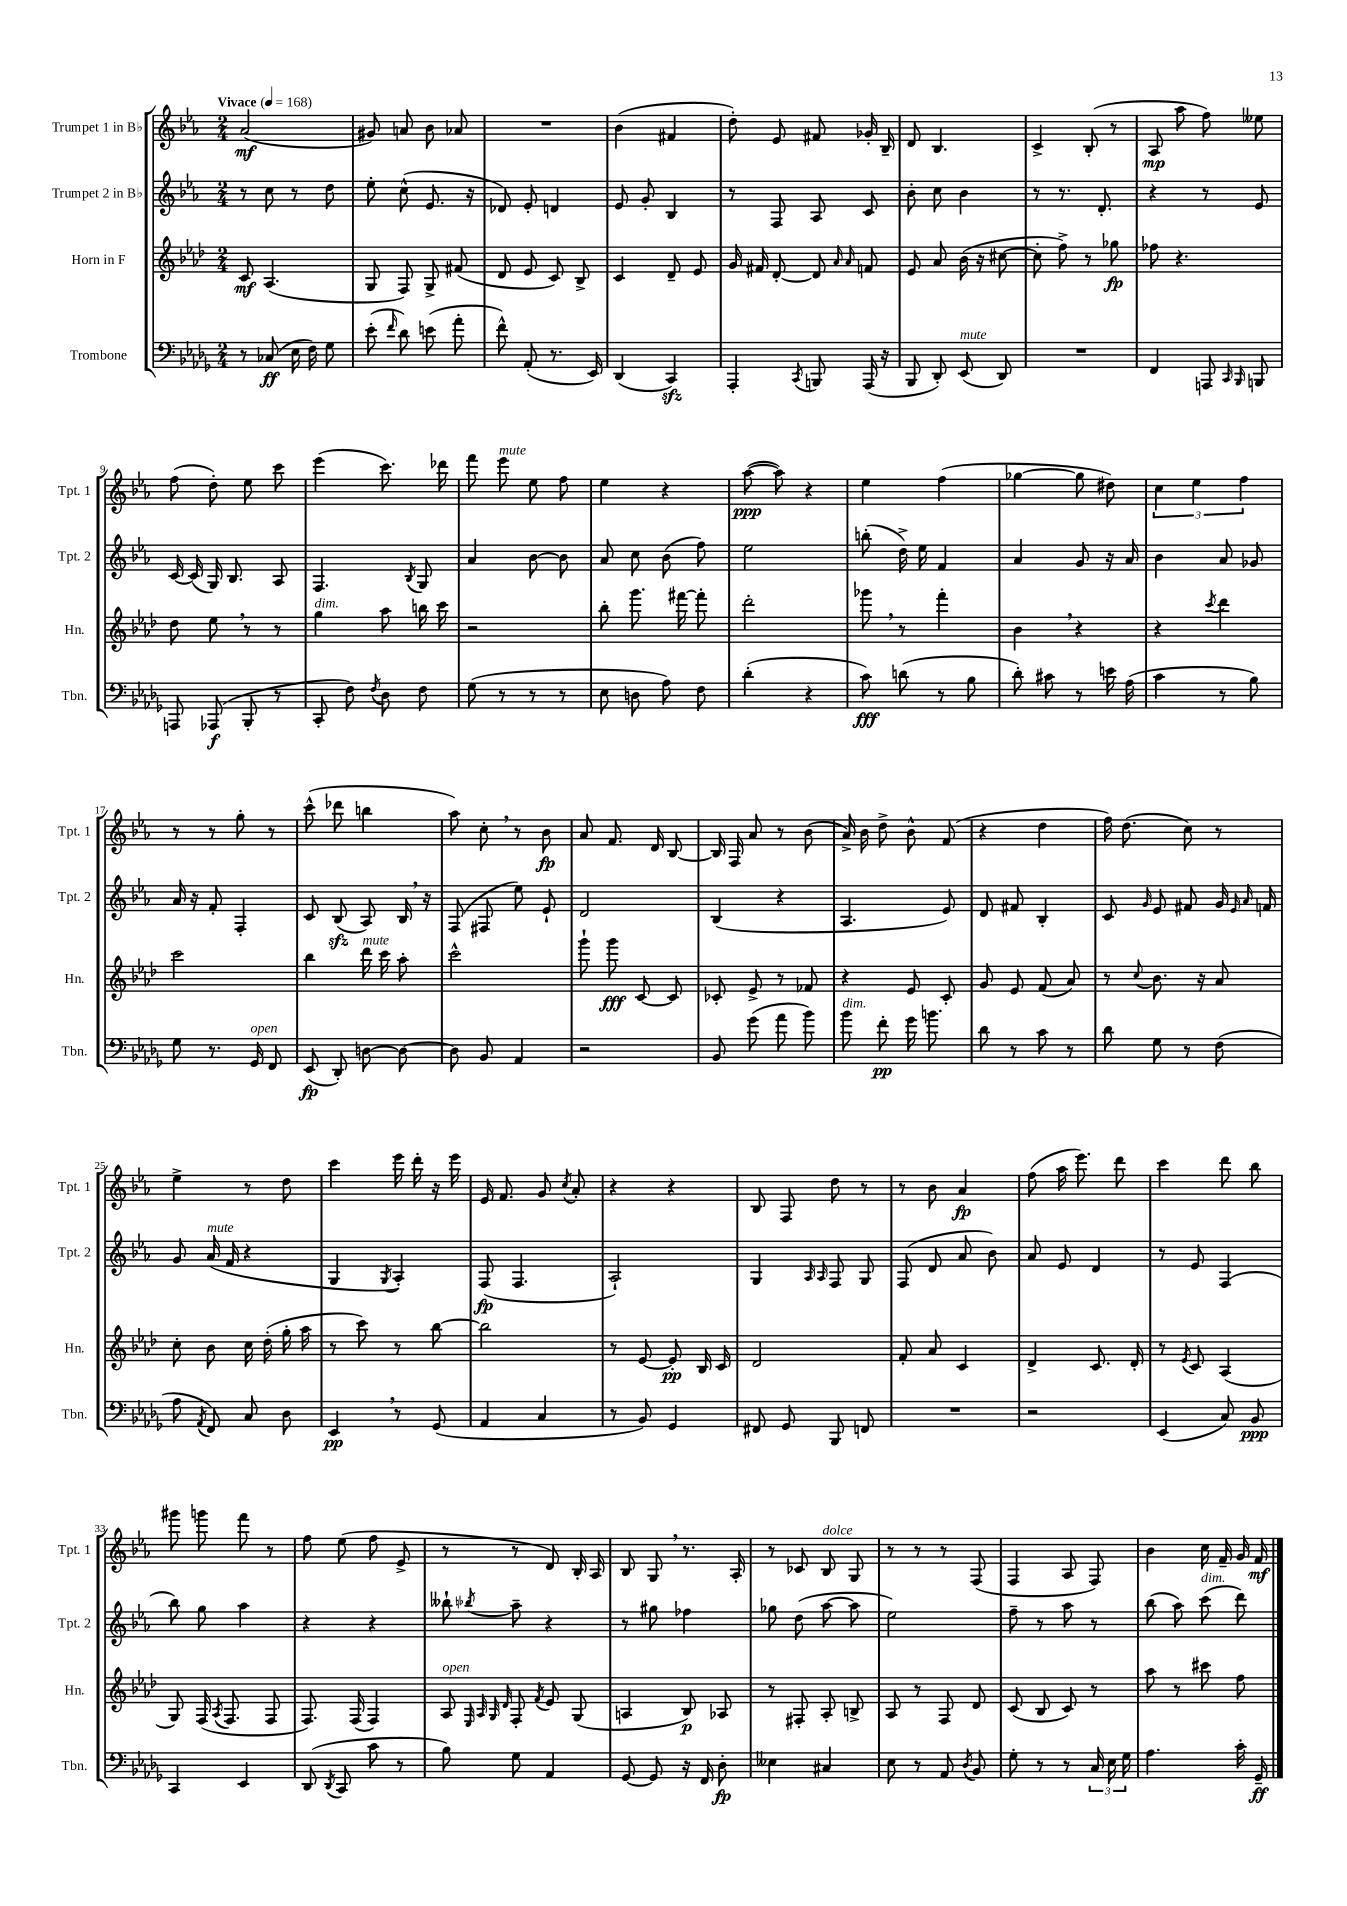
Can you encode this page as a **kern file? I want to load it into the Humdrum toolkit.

**kern	**kern	**kern	**kern
*staff4	*staff3	*staff2	*staff1
*clefF4	*clefG2	*clefG2	*clefG2
*k[b-e-a-d-g-]	*k[b-e-a-d-]	*k[b-e-a-]	*k[b-e-a-]
*M2/4	*M2/4	*M2/4	*M2/4
*MM168	*MM168	*MM168	*MM168
8r	8c	8r	(2a-
(8C-	(4.A-	8cc	.
16E-	.	8r	.
16F)	.	.	.
8G-	.	8dd	.
=	=	=	=
(8e-'	8G	8ee-'	8g#)
16qqf	.	.	.
8d-)	8F)	(8cc^^	8a
(8e	8G^	8.e-	8b-
8a-'	(8f#	.	8a-
.	.	16r	.
=	=	=	=
8f^^)	8d-	8d-)	2r
(8AA-'	8e-	8e-'	.
8.r	8c)	4d	.
.	8B-^	.	.
16EE-)	.	.	.
=	=	=	=
(4DD-	4c	8e-	(4b-
.	.	8g'	.
4CC)	8d-~	4B-	4f#
.	8e-	.	.
=	=	=	=
4AAA-'	16g	8r	8dd')
.	16f#	.	.
.	[8d-'	8F	8e-
8qCC	.	.	.
8BBB	8d-]	8A-	8f#
.	16qqa-	.	.
.	16qqa-	.	.
(16AAA-	8f	8c	16g-'
16r	.	.	16B-~
=	=	=	=
8BBB-	8e-	8b-'	8d
8DD-')	8a-	8cc	4.B-
(8EE-	(16b-	4b-	.
.	16r	.	.
8DD-)	[8cc#	.	.
=	=	=	=
2r	8cc#']	8r	4c^
.	8ff^)	8.r	.
.	8r	.	(8B-'
.	.	8.d'	.
.	8gg-	.	8r
=	=	=	=
4FF	8ff-	4r	8A-
.	4.r	.	8aa-
8AAA	.	8r	8ff)
16qqCC	.	.	.
16qqBBB-	.	.	.
8BBB	.	8e-	8ee--
=	=	=	=
8AAA	8dd-	[16c	(8ff
.	.	(16c]	.
(8AAA-	8ee-	16G)	8dd')
.	.	8.B-	.
8BBB-'	8r	.	8ee-
8r	8r	8A-	8ccc
=	=	=	=
8CC'	4gg	4.F	(4eee-
8F)	.	.	.
8qF	.	.	.
8D-	8aa-	.	8.ccc)
.	.	8qB-	.
8F	16bb	8G	.
.	16ccc	.	16ddd-
=	=	=	=
(8G-	2r	4a-	8fff
8r	.	.	8eee-
8r	.	[8b-	8ee-
8r	.	8b-]	8ff
=	=	=	=
8E-	8bb-'	8a-	4ee-
8D	8.ggg	8cc	.
8A-)	.	(8b-	4r
.	[16fff#	.	.
8F	8fff#']	8ff)	.
=	=	=	=
(4d-'	2ddd-'	2ee-	([8aa-
.	.	.	8aa-])
4r	.	.	4r
=	=	=	=
8c)	8ggg-	(8bb'	4ee-
(8d	8r	16dd^)	.
.	.	16ee-	.
8r	4fff'	4f	(4ff
8B-	.	.	.
=	=	=	=
8d-')	4b-	4a-	[4gg-
8c#	.	.	.
8r	4r	8g	8gg-]
16e	.	16r	8dd#)
(16A-	.	16a-	.
=	=	=	=
4c	4r	4b-	6cc
.	.	.	6ee-
.	8qccc	.	.
8r	4ddd-	8a-	.
.	.	.	6ff
8B-)	.	8g-	.
=	=	=	=
8G-	2ccc	16a-	8r
.	.	16r	.
8.r	.	8f'	8r
.	.	4F'	8gg'
16GG-	.	.	.
8FF	.	.	8r
=	=	=	=
(8EE-	4bb-	8c	(8ccc^^
8DD-')	.	(8B-	8ddd-
[8D	16ddd-	8A-)	4bb
.	16ccc	.	.
8D_	8aa-'	16B-	.
.	.	16r	.
=	=	=	=
8D]	2ccc^^	(8F	8aa-)
8BB-	.	8F#	8cc'
4AA-	.	8ee-)	8r
.	.	8e-`	8b-
=	=	=	=
2r	8ggg`	2d	8a-
.	8ggg	.	8.f
.	[8c	.	.
.	.	.	16d
.	8c]	.	[8B-
=	=	=	=
8BB-	8c-'	(4B-	16B-]
.	.	.	16F
(8g-	8e-^	.	8a-
8a-	8r	4r	8r
8b-)	8f-	.	(8b-
=	=	=	=
8b-	4r	4.A-	16a-^)
.	.	.	16b-
8f'	.	.	8dd^
16g-	8e-	.	8b-^^
8.b	.	.	.
.	8c'	8e-)	(8f
=	=	=	=
8d-	8g	8d	4r
8r	8e-	8f#	.
8c	(8f	4B-'	4dd
8r	8a-)	.	.
=	=	=	=
8d-	8r	8c	16ff)
.	.	.	(8.dd
.	8qqcc	16qqg	.
8G-	8.b-	8e-	.
8r	.	8f#	8cc)
.	16r	.	.
(8F	8a-	16g	8r
.	.	16qqe-	.
.	.	16qqa-	.
.	.	16f	.
=	=	=	=
8A-	8cc'	8g	4ee-^
8qAA-	.	.	.
8FF)	8b-	(16a-	.
.	.	16f	.
8C	16cc	4r	8r
.	(16dd-'	.	.
8D-	16gg'	.	8dd
.	16aa-	.	.
=	=	=	=
4EE-	8r	4G	4ccc
.	8ccc)	.	.
.	.	8qG	.
8r	8r	4A-')	16eee-
.	.	.	16ddd'
(8GG-	[8bb-	.	16r
.	.	.	16eee-
=	=	=	=
4AA-	2bb-]	(8F	16e-
.	.	.	8.f
.	.	4.F	.
4C	.	.	8g
.	.	.	8qcc
.	.	.	8a-'
=	=	=	=
8r	8r	2A-`)	4r
8BB-)	[8e-	.	.
4GG-	8e-']	.	4r
.	16B-	.	.
.	16c	.	.
=	=	=	=
8FF#	2d-	4G	8B-
8GG-	.	.	8F
.	.	16qqA-	.
.	.	16qqA-	.
8BBB-	.	8F	8dd
8FF	.	8G	8r
=	=	=	=
2r	8f'	(8F	8r
.	8a-	8d	8b-
.	4c	8a-	4a-
.	.	8b-)	.
=	=	=	=
2r	4d-^	8a-	(8ff
.	.	8e-	16aa-
.	.	.	8.eee-)
.	8.c	4d	.
.	.	.	8ddd
.	16d-'	.	.
=	=	=	=
(4EE-	8r	8r	4ccc
.	8qe-	.	.
.	8c	8e-	.
8C)	(4A-	(4F	8ddd
8BB-	.	.	8bb-
=	=	=	=
4CC	8G)	8bb-)	8ggg#
.	(16F	8gg	8ggg
.	8qA-	.	.
.	8.F	.	.
4EE-	.	4aa-	8fff
.	8F	.	8r
=	=	=	=
(8DD-	8.F)	4r	8ff
8qDD-	.	.	.
8CC	.	.	(8ee-
.	(16F	.	.
8c	4F)	4r	8ff
8r	.	.	8e-^
=	=	=	=
8B-)	8A-	8bb--`	8r
.	32qqE-	.	.
.	32qqA-	.	.
.	32qqG	.	.
.	32qqd-	8qbb-	.
8G-	8F'	8aa-~	8r
.	8qf	.	.
4AA-	8e-	4r	8d)
.	(8G	.	16B-'
.	.	.	16A-
=	=	=	=
[8GG-	4A	8r	8B-
8GG-]	.	8gg#	8G
16r	8B-)	4ff-	8.r
16FF	.	.	.
8D-'	8A-	.	.
.	.	.	16A-'
=	=	=	=
4E--	8r	8gg-	8r
.	8F#'	(8dd	8c-
4C#	8A-'	[8aa-	8B-
.	8B^	8aa-]	8G
=	=	=	=
8E-	8A-	2ee-)	8r
8r	8r	.	8r
8AA-	8F	.	8r
8qD-	.	.	.
8BB-	8d-	.	(8F
=	=	=	=
8G-'	(8c	8ff~	4F
8r	8B-	8r	.
8r	8c)	8aa-	8A-
24C	8r	8r	8F)
24E-	.	.	.
24G-	.	.	.
=	=	=	=
4.A-	8aa-	(8bb-	4b-
.	8r	8aa-)	.
.	8ccc#	(8ccc	16cc
.	.	.	16f~
16c'	8ff	8ddd)	16g
16GG-~	.	.	16f
==	==	==	==
*-	*-	*-	*-
